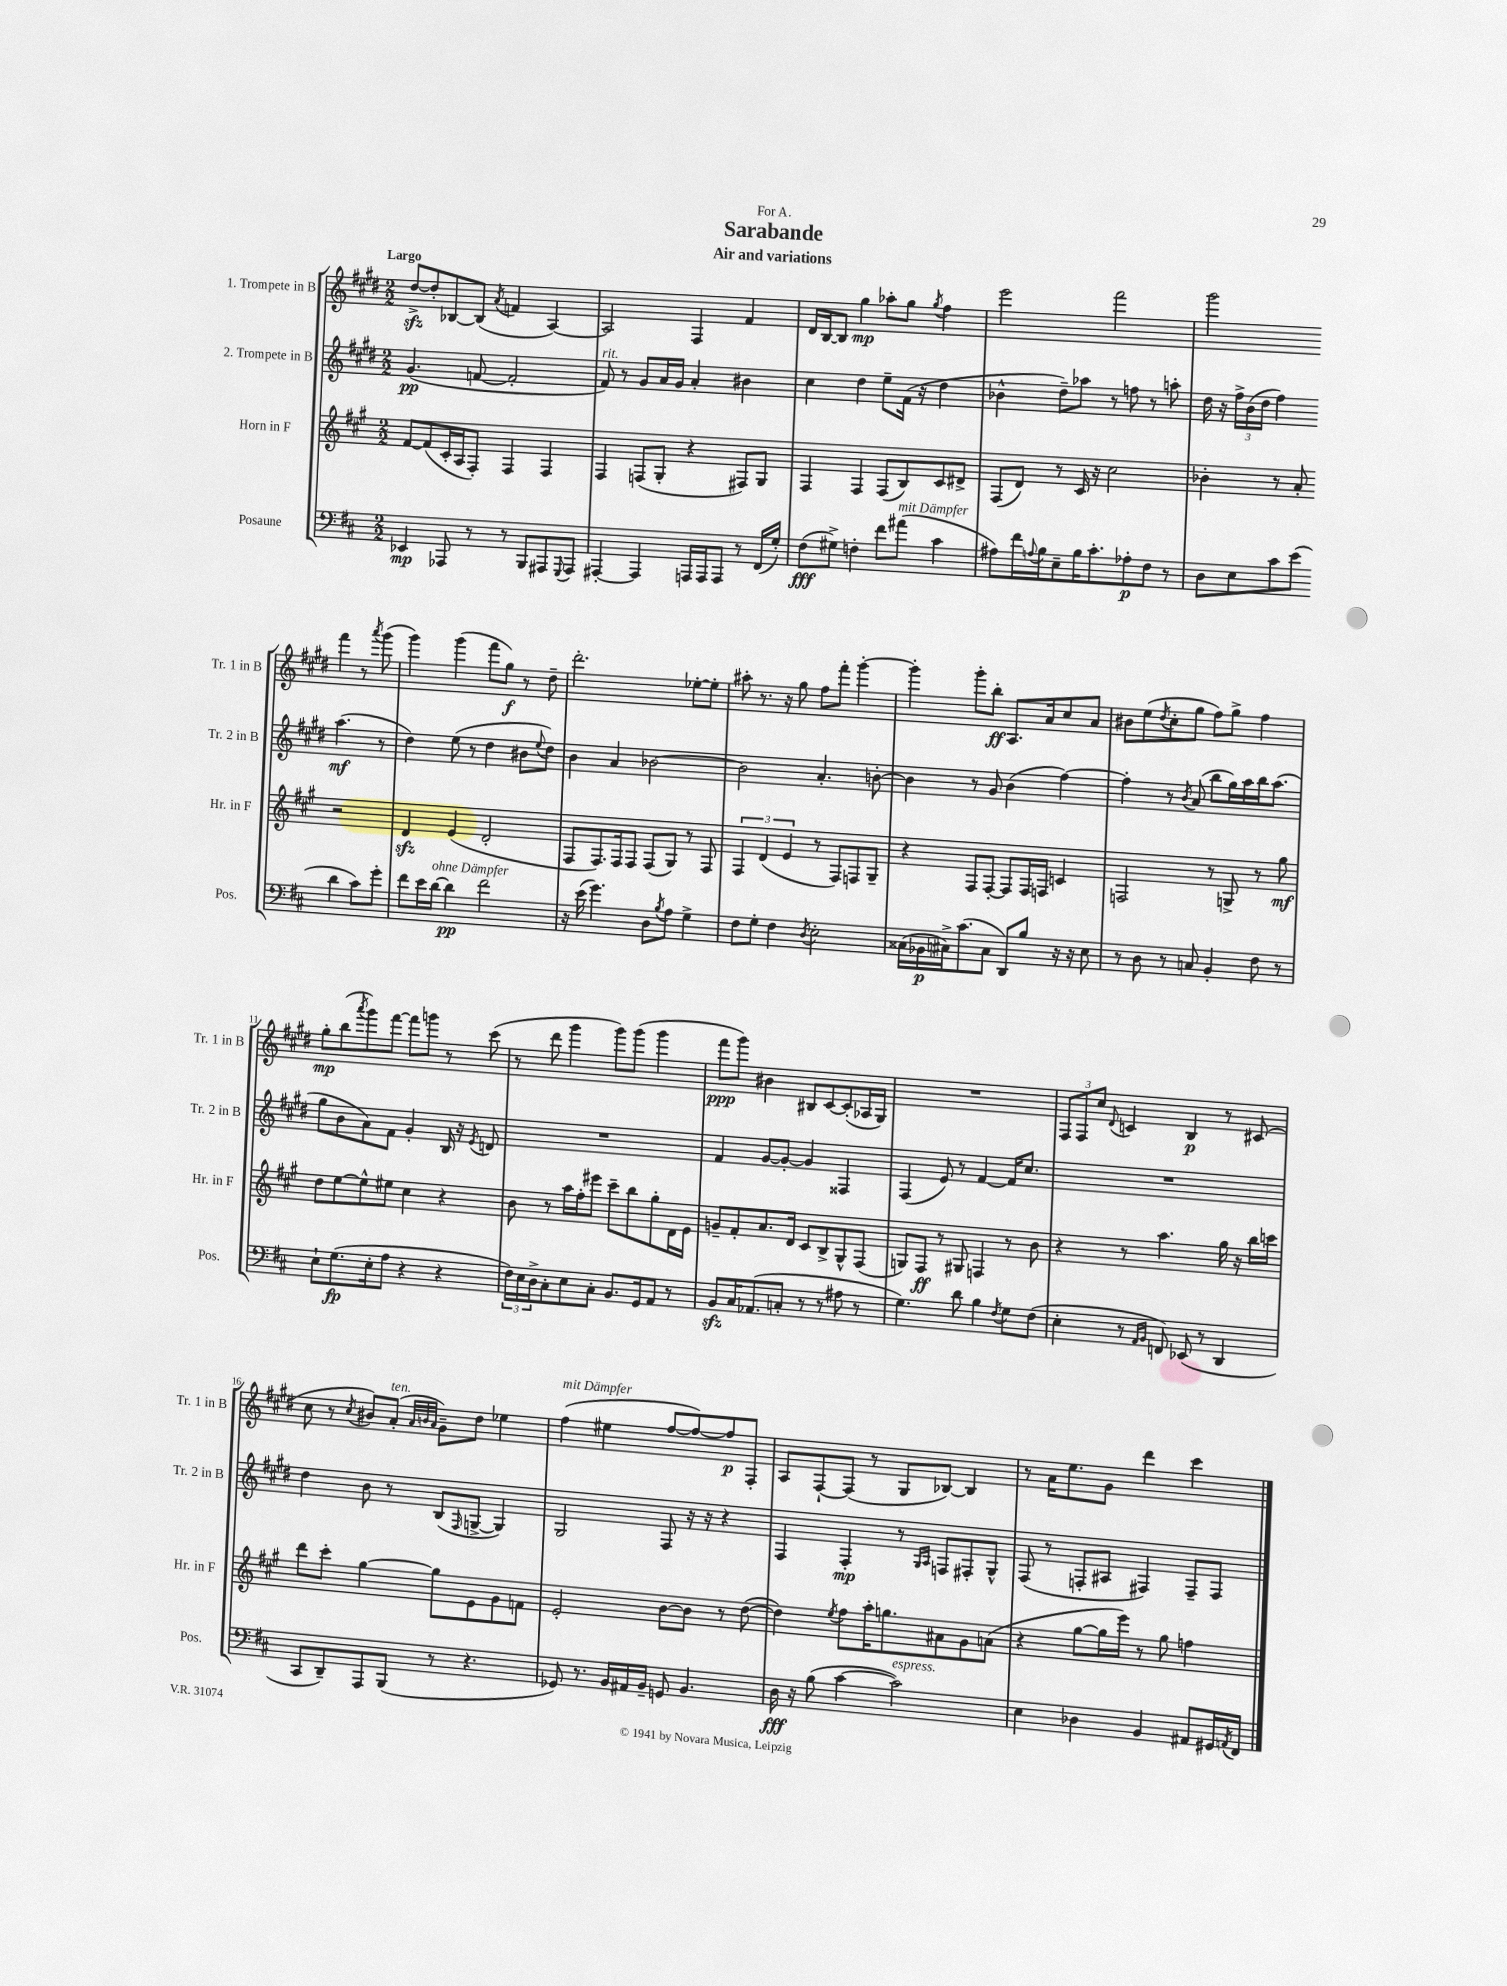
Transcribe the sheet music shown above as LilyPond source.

\header { title = "Sarabande" subtitle = "Air and variations" dedication = "For A." }
<<
\new StaffGroup <<
\new Staff = "s0" \with { instrumentName = "1. Trompete in B" shortInstrumentName = "Tr. 1 in B" } {
    \clef treble \key e \major \numericTimeSignature \time 2/2 \tempo "Largo"
    dis''8~->\sfz dis''8-. bes8~ bes8( \acciaccatura { a'8 } f'4 a4~) |
    a2 fis4 fis'4 |
    dis'16 b16~ b8 gis''4\mp aes''8-. gis''8 \acciaccatura { gis''8 } fis''4 |
    e'''2 fis'''2 |
    gis'''2 fis'''4 r8 \acciaccatura { a'''8 } gis'''8( |
    gis'''4) gis'''4( fis'''8 gis''8\f) r8 dis''8-- |
    dis'''2.-. ees''8~-. ees''8-. |
    ais''8-. r8. r16 gis''8 fis''8 fis'''8-. gis'''4~-. |
    gis'''4-. gis'''8-. b''8-.\ff a8. a'16 cis''8 a'8 |
    bis'8 e''8( \acciaccatura { dis''8 } cis''8-. gis''8 fis''8) gis''8-> fis''4 |
    gis''8-.\mp b''8( \acciaccatura { a'''8 } gis'''8) fis'''8~ fis'''8 g'''8 r8 cis'''8( |
    r8 dis'''8 gis'''4 gis'''8) gis'''8( gis'''4 |
    fis'''8\ppp gis'''8) bis'4 bis8 cis'8~ cis'8-.( aes16 gis16) |
    R1 |
    \tuplet 3/2 { fis8 fis8 cis''8 } \appoggiatura { dis'8 } c'4 b4\p r8 cis'8( |
    cis''8 r8 \acciaccatura { cis''8 } bis'8) a'8-.^\markup { \italic "ten." }( \grace { a'32 b'32 a'32 } gis'8--) dis''8 ees''4 |
    fis''4^\markup { \italic "mit Dämpfer" }( eis''4 fis''8~ fis''8~) fis''8\p fis8-. |
    a8 fis8~-! fis8( r8 gis8 bes8~) bes4 |
    r8 a'16 e''8. gis'8 dis'''4 cis'''4 \bar "|." |
}
\new Staff = "s1" \with { instrumentName = "2. Trompete in B" shortInstrumentName = "Tr. 2 in B" } {
    \clef treble \key e \major \numericTimeSignature \time 2/2
    gis'4.\pp( f'8~ f'2-. |
    fis'8^\markup { \italic "rit." }) r8 gis'8 a'16 gis'16 a'4-. bis'4 |
    cis''4 dis''4 e''8-- fis'16( r16 dis''4 |
    bes'4-^ dis''8--) aes''8 r8 f''8 r8 a''8-. |
    dis''16 r16 \tuplet 3/2 { fis''16-> b'16( dis''16 } fis''4) a''4.\mf( r8 |
    dis''4) e''8( r8 dis''4 bis'8 \appoggiatura { e''8 } dis''8) |
    b'4 a'4 bes'2~ |
    bes'2 a'4.-. b'8~-. |
    b'4 r8 gis'8 b'4( fis''4~) |
    fis''4-. r8 \acciaccatura { b'8 } a'8( b''8 gis''16) a''16 b''16 a''8.( |
    gis''8 b'8 a'8) fis'8 gis'4-. b16 r16 \acciaccatura { e'8 } d'8 |
    R1 |
    fis'4 gis'8~ gis'8~-. gis'4 fisis4 |
    fis4( e'8) r8 fis'4~ fis'16 cis''8. |
    R1 |
    dis''4 b'8 r8 b8( \grace { fis16 } g8~-> g4) |
    gis2 fis8 r16 r16 r4 |
    fis4 fis4-.\mp r8 \grace { gis16 a16 } f8 fis8-. gis8-^ |
    fis8( r8 f8-. ais8 fis4) fis8-- fis8 \bar "|." |
}
\new Staff = "s2" \with { instrumentName = "Horn in F" shortInstrumentName = "Hr. in F" } {
    \clef treble \key a \major \numericTimeSignature \time 2/2
    fis'8~ fis'8( cis'16-. a16 fis8-.) fis4 fis4 |
    fis4 f8( gis8-. r4 fis8) gis8 |
    fis4 fis4 fis8( b8) cis'8 dis'8-> |
    fis8( d'8) r8 cis'16 r16 cis''2 |
    bes'4-. r8 a'8-. r2 |
    d'4\sfz e'4( d'2-. |
    fis8 fis8.) fis16 fis8 fis8( gis8) r8 fis8 |
    \tuplet 3/2 { fis4 d'4( e'4 } r8 fis8) f8 gis8-- |
    r4 fis8 fis8~-. fis8 fis16 f16 c'4 |
    f2 r8 g8-> r8 gis''8\mf |
    d''8 e''8~ e''8-^ eis''8 cis''4 r4 |
    b'8 r8 a''16 fis''16-. eis'''8 cis'''8-- b''8 gis''8-. d'16 e'16 |
    g'8-- fis'8-. a'8. d'16 cis'8 b8-> gis8-^ fis8( |
    g8) fis8\ff r8 gis8 f4 r8 b'8 |
    r4 r8 a''4. gis''16 r16 b''16 c'''16 |
    d'''8 cis'''8-. gis''4~ gis''8 e'8 gis'8 f'8 |
    e'2-. b'8~ b'8 r8 d''8~( |
    d''4) \acciaccatura { e''8 } fis''8 a''16-. g''8. ais'8 gis'8 a'8( |
    r4 gis''8~ gis''16 e'''16) r8 gis''8 f''4 \bar "|." |
}
\new Staff = "s3" \with { instrumentName = "Posaune" shortInstrumentName = "Pos." } {
    \clef bass \key d \major \numericTimeSignature \time 2/2
    ees,4\mp aes,,8 r8 r8 b,,8 ais,,8 \appoggiatura { g,,8 } ais,,8 |
    ais,,4~-. ais,,4 a,,16 a,,16 a,,8 r8 fis,16( g16-.) |
    fis8\fff( gis8->) f4-. fis'8 ais'8^\markup { \italic "mit Dämpfer" }( cis'4 |
    ais8) fis'16 \appoggiatura { a8 } b16 e8-- b16 cis'8.-. aes8-.\p fis8 r8 |
    d8 e8 cis'8 e'8( d'4 cis'8) g'8-. |
    fis'8 e'16 d'16~^\markup { \italic "ohne Dämpfer" } d'4\pp fis'2 |
    r16 e'16( g'4.) d8 \acciaccatura { b8 } a8 g4-> |
    fis8 g8-. fis4 \acciaccatura { d8 } e2-. |
    cisis16( bes,16\p cis16->) cis'8.( cis8 d,8) b8 r16 r16 e8 |
    r8 d8 r8 c8 b,4-. fis8 r8 |
    e8-! g8.\fp( e16-. a8 r4 r4 |
    \tuplet 3/2 { fis16) e16 d16-> } cis8-. e8 cis8-. b,8. g,16 a,8 r8 |
    b,8\sfz cis16 aes,8.( c8-. r8 r8 ais8 r8 |
    g4.) d'8 b4 \acciaccatura { fis8 } g8 fis8( |
    e4-. r8 \grace { a,16 b,16 } f,8) ees,8( r8 d,4 |
    cis,8 d,8--) a,,8 b,,8( r8 r4. |
    ges,8) r8. b,16 ais,16 b,16-- g,8 b,4. |
    d16\fff r16 b8( cis'4~ cis'2^\markup { \italic "espress." }) |
    e4 des4 b,4 ais,8 gis,16 \acciaccatura { a,8 } fis,16 \bar "|." |
}
>>
>>
